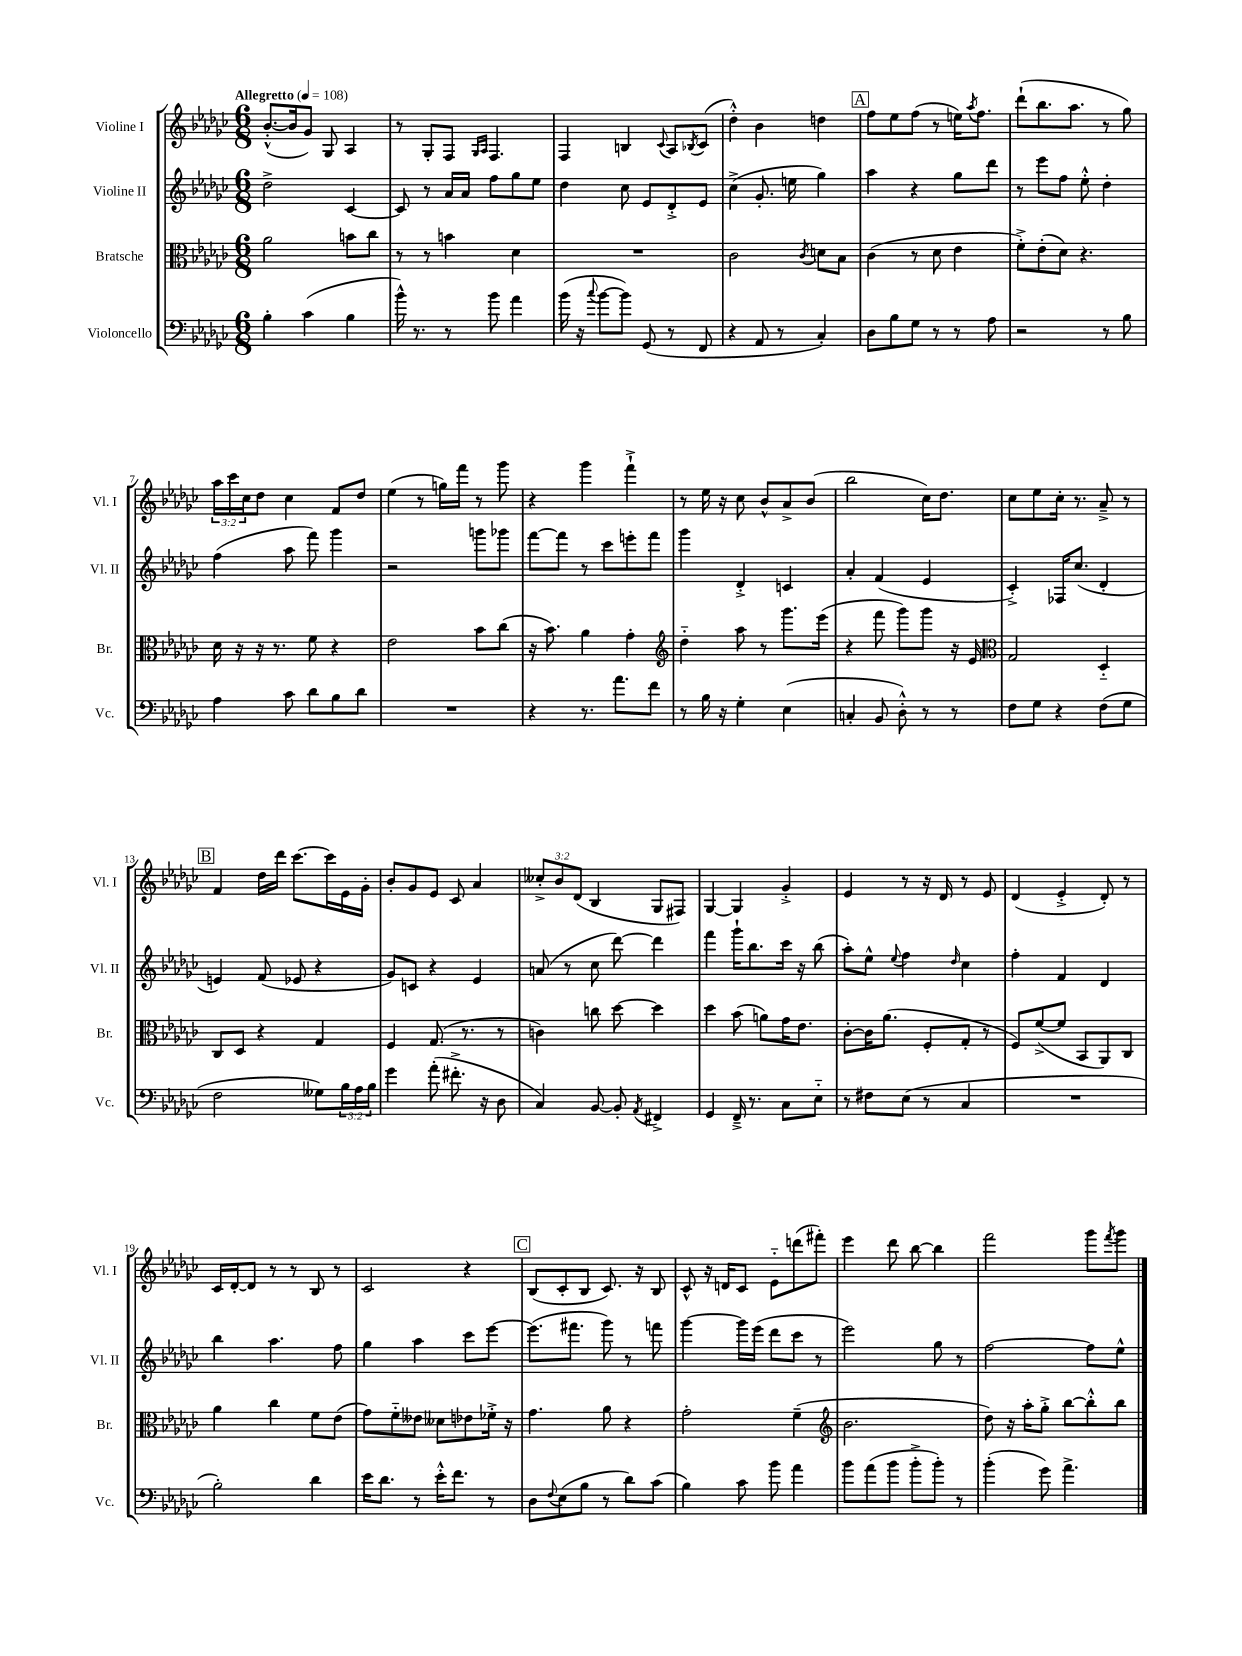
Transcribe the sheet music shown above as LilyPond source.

<<
\new StaffGroup <<
\new Staff = "s0" \with { instrumentName = "Violine I" shortInstrumentName = "Vl. I" } {
    \clef treble \key ges \major \numericTimeSignature \time 6/8 \override Staff.TupletNumber.text = #tuplet-number::calc-fraction-text \tempo "Allegretto" 4 = 108
    bes'8.~-.-^( bes'16 ges'8) ges8 aes4 |
    r8 ges8-. f8 \grace { ges16 aes16 } f4. |
    f4 b4 \appoggiatura { ces'8 } aes8 \acciaccatura { bes8 } ces'8( |
    des''4-.-^) bes'4 d''4 |
    \mark \markup { \box "A" } f''8 ees''8 f''8( r8 e''16) \acciaccatura { aes''8 } f''8. |
    des'''8-!( bes''8. aes''8. r8 ges''8) |
    \tuplet 3/2 { aes''16 ces'''16 ces''16 } des''8 ces''4 f'8 des''8 |
    ees''4( r8 g''16) f'''16 r8 ges'''8 |
    r4 ges'''4 f'''4-!-> |
    r8 ees''16 r16 ces''8 bes'8-^ aes'8-> bes'8( |
    bes''2 ces''16) des''8. |
    ces''8 ees''8 ces''16-. r8. aes'8---> r8 |
    \mark \markup { \box "B" } f'4 des''16 des'''16 ces'''8.~ ces'''16 ees'16 ges'16-. |
    bes'8-. ges'8 ees'8 ces'8 aes'4 |
    \tuplet 3/2 { ceses''8-.-> bes'8 des'8( } bes4 ges8 fis8) |
    ges4~ ges4 ges'4-.-> |
    ees'4 r8 r16 des'16 r8 ees'8 |
    des'4( ees'4-.-> des'8-.) r8 |
    ces'16 des'16~-. des'8 r8 r8 bes8 r8 |
    ces'2 r4 |
    \mark \markup { \box "C" } bes8( ces'8-. bes8 ces'8.) r16 bes8 |
    ces'8-^ r16 d'16 ces'8 ees'8-_ d'''8( fis'''8-.) |
    ees'''4 des'''8 bes''8~ bes''4 |
    f'''2 ges'''8 \acciaccatura { f'''8 } ges'''8 \bar "|." |
}
\new Staff = "s1" \with { instrumentName = "Violine II" shortInstrumentName = "Vl. II" } {
    \clef treble \key ges \major \numericTimeSignature \time 6/8
    des''2-> ces'4~ |
    ces'8 r8 aes'16 aes'16 f''8 ges''8 ees''8 |
    des''4 ces''8 ees'8 des'8-.-> ees'8 |
    ces''4->( ges'8.-. e''16 ges''4) |
    \mark \markup { \box "A" } aes''4 r4 ges''8 des'''8 |
    r8 ees'''8 f''8 ees''8-.-^ des''4-. |
    f''4( aes''8 f'''8) ges'''4 |
    r2 g'''8 ges'''8 |
    f'''8~ f'''8 r8 ces'''8 e'''8-. f'''8 |
    ges'''4 des'4-.-> c'4 |
    aes'4-. f'4( ees'4 |
    ces'4-.->) fes16 ces''8.( des'4-. |
    \mark \markup { \box "B" } e'4) f'8( ees'8 r4 |
    ges'8) c'8 r4 ees'4 |
    a'8( r8 ces''8 des'''8~) des'''4 |
    f'''4 ges'''16-! bes''8. ces'''16 r16 bes''8( |
    aes''8-.) ees''8-^ \appoggiatura { ees''8 } f''4 \grace { des''16 } ces''4 |
    f''4-. f'4 des'4 |
    bes''4 aes''4. f''8 |
    ges''4 aes''4 ces'''8 ees'''8~ |
    \mark \markup { \box "C" } ees'''8.( fis'''8. ges'''8) r8 f'''8 |
    ges'''4~ ges'''16 ees'''16( des'''8 ces'''8 r8 |
    ees'''2) ges''8 r8 |
    f''2~ f''8 ees''8-^ \bar "|." |
}
\new Staff = "s2" \with { instrumentName = "Bratsche" shortInstrumentName = "Br." } {
    \clef alto \key ges \major \numericTimeSignature \time 6/8
    aes'2 b'8 ces''8 |
    r8 r8 b'4 des'4 |
    R2. |
    ces'2 \acciaccatura { ces'8 } d'8 bes8 |
    \mark \markup { \box "A" } ces'4( r8 des'8 ees'4 |
    f'8-.->) ees'8-.( des'8) r4. |
    des'16 r16 r16 r8. f'8 r4 |
    ees'2 bes'8 ces''8( |
    r16 bes'8.) aes'4 ges'4-. |
    \clef treble des''4-_ aes''8 r8 ges'''8. ees'''16( |
    r4 f'''8 ges'''8) ges'''8 r16 ees'16 |
    \clef alto ges2 des4-_ |
    \mark \markup { \box "B" } ces8 des8 r4 ges4 |
    f4 ges8.( r8. r8 |
    c'4) c''8 des''8~ des''4 |
    des''4 bes'8( a'8) ges'16 ees'8. |
    ces'8~-. ces'16 aes'8.( f8-. ges8-. r8 |
    f8) f'8~->( f'8 bes,8 aes,8) ces8 |
    aes'4 ces''4 f'8 ees'8( |
    ges'8) f'8-_ eeses'8 deses'8 ees'8 fes'16-.-> r16 |
    \mark \markup { \box "C" } ges'4. aes'8 r4 |
    ges'2-. f'4--( |
    \clef treble bes'2. |
    des''8) r16 aes''16-. ges''8-.-> bes''8~ bes''8-.-^ bes''8 \bar "|." |
}
\new Staff = "s3" \with { instrumentName = "Violoncello" shortInstrumentName = "Vc." } {
    \clef bass \key ges \major \numericTimeSignature \time 6/8 \override Staff.TupletNumber.text = #tuplet-number::calc-fraction-text
    bes4-. ces'4( bes4 |
    bes'16-^) r8. r8 bes'8 aes'4 |
    bes'16( r16 \appoggiatura { ces''8 } bes'8~ bes'8) ges,8( r8 f,8 |
    r4 aes,8 r8 ces4-.) |
    \mark \markup { \box "A" } des8 bes8 ges8 r8 r8 aes8 |
    r2 r8 bes8 |
    aes4 ces'8 des'8 bes8 des'8 |
    R2. |
    r4 r8. aes'8. f'8 |
    r8 bes16 r16 ges4-. ees4( |
    c4-. bes,8 des8-.-^) r8 r8 |
    f8 ges8 r4 f8( ges8 |
    \mark \markup { \box "B" } f2 geses8) \tuplet 3/2 { bes16 aes16 bes16 } |
    ges'4 aes'8-.( fis'8.-.-> r16 des8 |
    ces4) bes,8~ bes,8-. \acciaccatura { aes,8 } fis,4-> |
    ges,4 f,16---> r8. ces8 ees8-_ |
    r8 fis8 ees8( r8 ces4 |
    R2. |
    bes2-.) des'4 |
    ees'16 des'8. r8 ees'16-.-^ f'8. r8 |
    \mark \markup { \box "C" } des8 \appoggiatura { f8 } ees8( bes8 r8 des'8) ces'8( |
    bes4) ces'8 bes'8 aes'4 |
    bes'8 aes'8( bes'8 bes'8-.-> bes'8-.) r8 |
    bes'4-.( ges'8) aes'4.-> \bar "|." |
}
>>
>>
